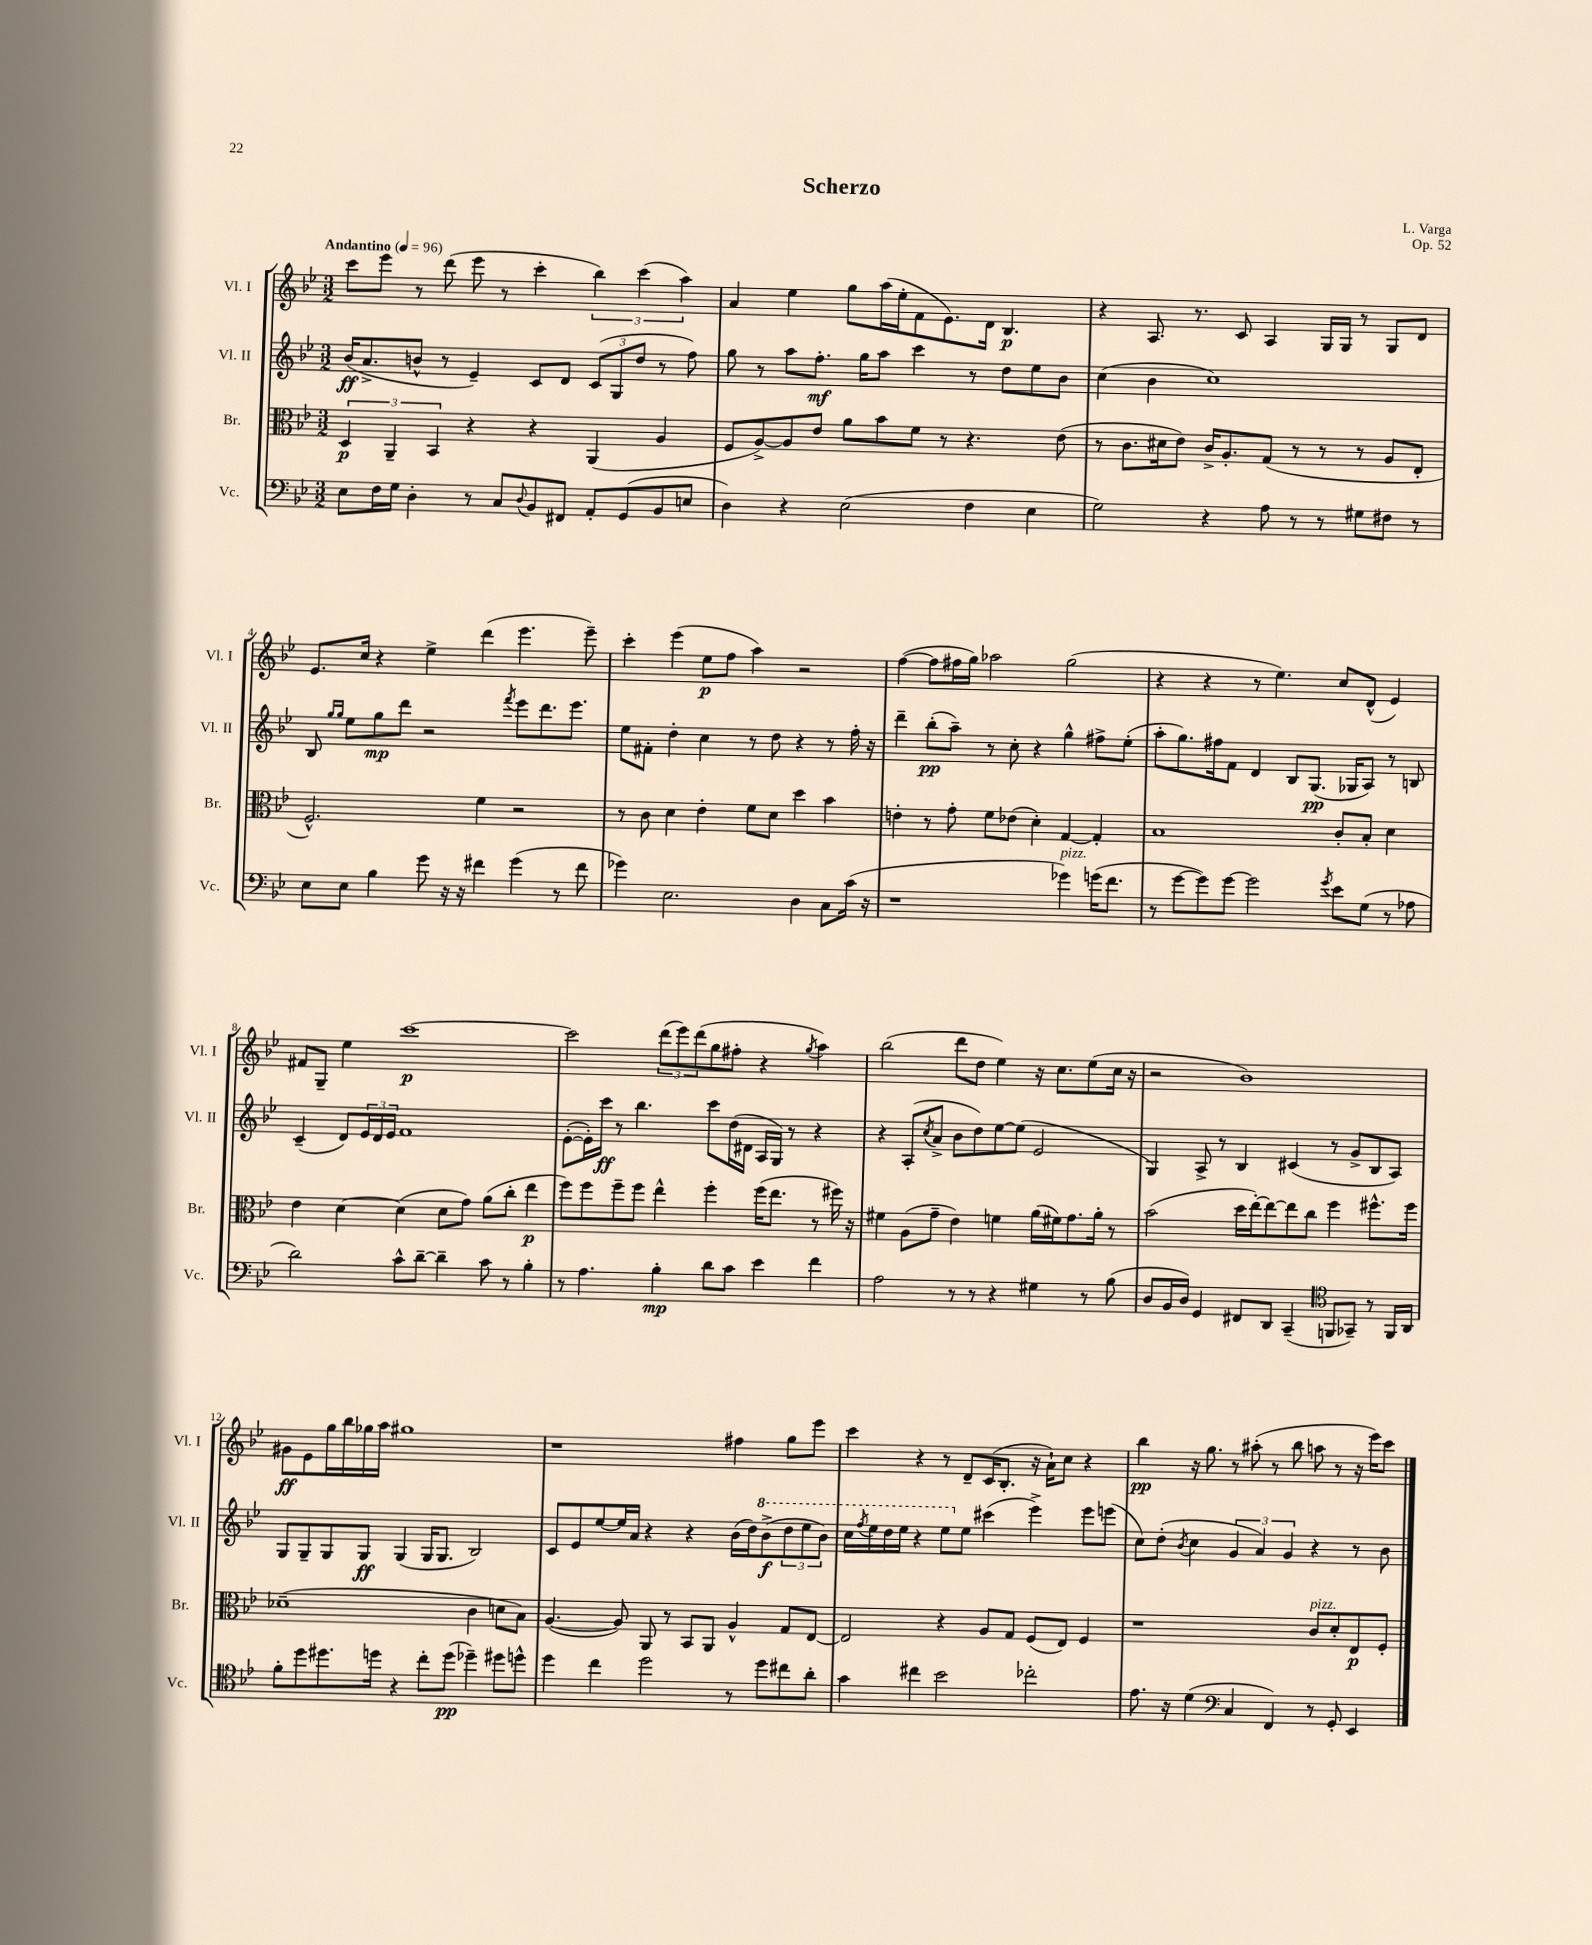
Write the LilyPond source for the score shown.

\header { title = "Scherzo" composer = "L. Varga" opus = "Op. 52" }
<<
\new StaffGroup <<
\new Staff = "s0" \with { instrumentName = "Vl. I" shortInstrumentName = "Vl. I" } {
    \clef treble \key bes \major \numericTimeSignature \time 3/2 \tempo "Andantino" 4 = 96
    c'''8 ees'''8 r8 d'''8( ees'''8 r8 c'''4-. \tuplet 3/2 { bes''4) c'''4( a''4) } |
    a'4 ees''4 g''8 a''16( ees''16-. f'8 ees'8.) d'16 bes4.\p |
    r4 a8. r8. c'8 a4 g16 g16 r8 g8 d'8 |
    ees'8. c''16 r4 ees''4-> d'''4( ees'''4. ees'''8--) |
    c'''4-. ees'''4( ees''8\p f''8 a''4) r2 |
    f''4~( f''8 fis''16 g''16) aes''2 g''2( |
    r4 r4 r8 ees''4.) c''8 d'8-^( ees'4) |
    fis'8 g8-- ees''4 c'''1~\p |
    c'''2 \tuplet 3/2 { d'''8( ees'''8) d'''8( } g''8 fis''8-. r4 \acciaccatura { g''8 } a''4) |
    bes''2( d'''8 d''8 ees''4) r16 c''8. ees''8( c''16 r16 |
    r2 bes'1) |
    gis'8\ff ees'8 g''16 bes''16 ges''16 a''16 gis''1 |
    r1 fis''4 g''8 ees'''8 |
    c'''4 r4 r8 d'8-- c'16( bes8.-. r16 a'16-!) c''8 r4 |
    bes''4\pp r16 g''8. r8 ais''8-.( r8 bes''8 a''8 r8 r16 ees'''16) c'''8 \bar "|." |
}
\new Staff = "s1" \with { instrumentName = "Vl. II" shortInstrumentName = "Vl. II" } {
    \clef treble \key bes \major \numericTimeSignature \time 3/2
    bes'16\ff( a'8.-> b'8-^ r8 ees'4--) c'8 d'8 \tuplet 3/2 { c'8( g8 d''8 } r8 f''8) |
    g''8 r8 a''8 f''8.-.\mf g''16 a''8 c'''4 r8 d''8 ees''8 bes'8 |
    c''4( bes'4 c''1) |
    bes8 \grace { g''16 g''16 } ees''8 g''8\mp d'''8 r2 \acciaccatura { f'''8 } ees'''8 d'''8. ees'''8. |
    ees''8 fis'8-. d''4-. c''4 r8 d''8 r4 r8 f''16-. r16 |
    d'''4-- bes''8-.\pp( a''8--) r8 c''8-. r4 g''4-^ fis''8-> ees''8-.( |
    a''8-. g''8.) fis''16 f'8 d'4 bes8 g8.\pp( ges16 a8) r8 b8 |
    c'4--( d'8) \tuplet 3/2 { ees'16 d'16 ees'16 } f'1 |
    ees'8~-.( ees'16-.) c'''16\ff r8 bes''4. c'''8 d''16( dis'16 a16 g16) r8 r4 |
    r4 a8-.( \acciaccatura { c''8 } a'8-> bes'8 d''8) ees''8~ ees''8( ees'2 |
    g4) a8-> r8 bes4 cis'4( r8 g'8-> bes8 a8) |
    g8 g8-- g8 g8\ff g4( g16 g8. bes2) |
    c'8 ees'8 ees''8~ ees''16 a'16 r4 r4 bes'16( d''16) \ottava #1 bes''8->\f( \tuplet 3/2 { d'''8 ees'''8 bes''8) } |
    c'''16 \acciaccatura { f'''8 } ees'''16 d'''16 ees'''16 r4 ees'''8 \ottava #0 ees''8 cis'''4( ees'''4->) ees'''8 e'''8( |
    c''8) d''8-.( \acciaccatura { bes'8 } c''4 \tuplet 3/2 { g'4 a'4) g'4 } r4 r8 bes'8 \bar "|." |
}
\new Staff = "s2" \with { instrumentName = "Br." shortInstrumentName = "Br." } {
    \clef alto \key bes \major \numericTimeSignature \time 3/2
    \tuplet 3/2 { d4\p a,4-- bes,4 } r4 r4 a,4( a4 |
    f8 a8~->) a8 ees'8 a'8 bes'8 f'8 r8 r4. ees'8( |
    r8 c'8. dis'16 ees'8) c'16-> a8.-. g8( r8 r8 r8 a8 ees8-. |
    f2.-^) f'4 r2 |
    r8 c'8 d'4 ees'4-. f'8 d'8 d''4 bes'4 |
    e'4-. r8 g'8-. f'8 ees'8( d'4-.) g4~ g4-. |
    bes1 c'8-. bes8-. d'4 |
    ees'4 d'4~ d'4( d'8 g'8) a'8( c''8-. ees''4\p |
    f''8) f''8 f''8-- f''8 ees''4-^ f''4-. f''16( ees''8. r8 fis''16) r16 |
    fis'4 a8( g'8-- ees'4) f'4 a'16( fis'16) g'8. a'16-. r8 |
    bes'2( d''16 ees''16~-.) ees''8~ ees''8 c''8 f''4 fis''8.-^ fis''16 |
    des'1--( c'4 d'8 bes8) |
    a4.~( a8) a,8 r8 bes,8 a,8 a4-^ g8 ees8~ |
    ees2 r4 a8 g8 f8( ees8) f4 |
    r1 c'8^\markup { \italic "pizz." } d'8-. ees8\p f8-. \bar "|." |
}
\new Staff = "s3" \with { instrumentName = "Vc." shortInstrumentName = "Vc." } {
    \clef bass \key bes \major \numericTimeSignature \time 3/2
    ees8 f16 g16 d4-. r8 c8 \appoggiatura { d8 } bes,8 fis,8 a,8-. g,8( bes,8 e8 |
    d4) r4 ees2( f4 ees4 |
    g2) r4 a8 r8 r8 gis8 fis8 r8 |
    ees8 ees8 bes4 g'8 r16 r16 fis'4 g'4( r8 fis'8 |
    ges'4) ees2. d4 c8 c'16( r16 |
    r1 ges'4^\markup { \italic "pizz." }) g'16( f'8. |
    r8 g'8~ g'8) g'8~ g'2 \acciaccatura { g'8 } ees'8 g8( r8 aes8 |
    d'2) c'8-^ d'8~-- d'4-- c'8 r8 bes4-. |
    r8 a4. bes4-.\mp d'8 c'8 ees'4 f'4 |
    a2 r8 r8 r4 gis4 r8 bes8( |
    d8 bes,16 d16) g,4 fis,8 d,8 c,4--( \clef tenor f,8 ges,8--) r8 f,16 a,16 |
    f'8-. d''8 dis''8. d''16 r4 c''8-. d''8\pp( des''4--) dis''8 d''8-^ |
    d''4 c''4 d''2 r8 d''8 cis''8 a'8-. |
    g'4 cis''4 bes'2 ces''2-. |
    ees'8. r16 d'4( \clef bass c4 f,4) r8 g,8-. ees,4 \bar "|." |
}
>>
>>
